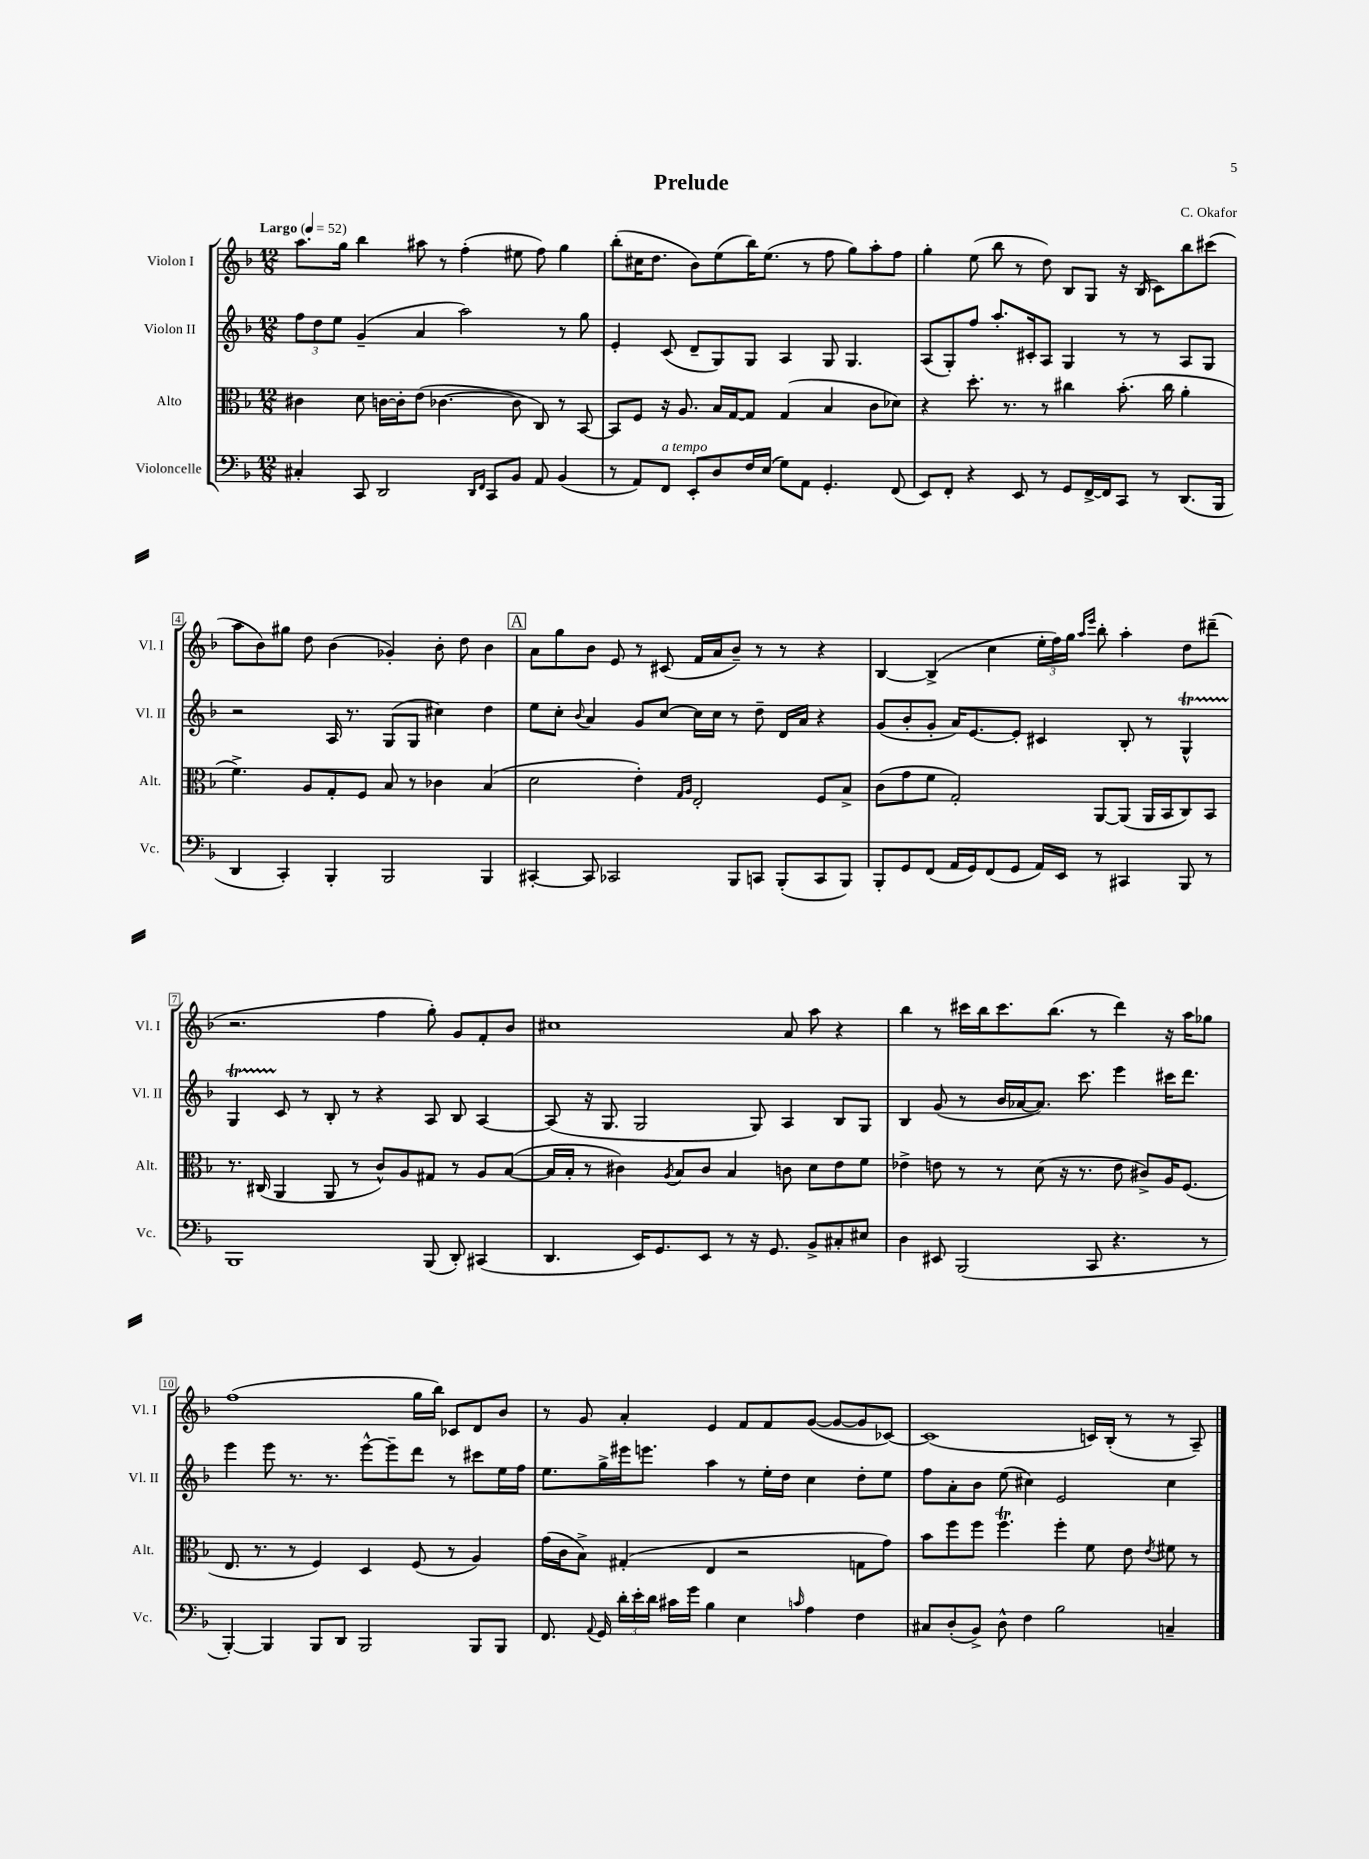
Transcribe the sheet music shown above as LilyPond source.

\header { title = "Prelude" composer = "C. Okafor" }
<<
\new StaffGroup <<
\new Staff = "s0" \with { instrumentName = "Violon I" shortInstrumentName = "Vl. I" } {
    \clef treble \key f \major \numericTimeSignature \time 12/8 \tempo "Largo" 4 = 52
    \autoBeamOff a''8.[ g''16] bes''4 ais''8 r8 f''4-.( eis''8 f''8) g''4 |
    bes''8[-.( cis''16 d''8.] bes'8[) e''8( bes''16) e''8.]( r8 f''8 g''8[) a''8-. f''8] |
    g''4-. e''8( bes''8 r8 d''8) bes8[ g8] r16 bes16( c'8[) bes''8 cis'''8]( |
    a''8[ bes'8) gis''8] d''8 bes'4( ges'4-.) bes'8-. d''8 bes'4 |
    \mark \markup { \box "A" } a'8[ g''8 bes'8] e'8 r8 cis'8( f'16[ a'16 bes'8]--) r8 r8 r4 |
    bes4~ bes4->( c''4 \tuplet 3/2 { e''16[-. f''16) g''16] } \grace { a''16[ e'''16] } bes''8-. a''4-. d''8[ dis'''8]--( |
    r2. f''4 g''8-.) g'8[ f'8-. bes'8] |
    cis''1 a'8 a''8 r4 |
    bes''4 r8 cis'''16[ bes''16 cis'''8. bes''8.]( r8 d'''4) r16 a''16[ ges''8] |
    f''1( g''16[ bes''16]) ces'8[ d'8 bes'8] |
    r8 g'8 a'4-. e'4 f'8[ f'8 g'8]~( g'8[~ g'8 ces'8]~) |
    ces'1( c'16[) bes16]-.( r8 r8 a8--) \bar "|." |
}
\new Staff = "s1" \with { instrumentName = "Violon II" shortInstrumentName = "Vl. II" } {
    \clef treble \key f \major \numericTimeSignature \time 12/8
    \autoBeamOff \tuplet 3/2 { f''8[ d''8 e''8] } g'4--( a'4 a''2) r8 g''8 |
    e'4-. c'8( d'8[-- g8) g8] a4 g8 g4. |
    a8[( g8-.) f''8] a''8.[-. cis'16-. a8] g4 r8 r8 a8[ g8] |
    r2 a16 r8. g8[( g8] cis''4) d''4 |
    \mark \markup { \box "A" } e''8[ c''8]-. \appoggiatura { bes'8 } a'4 g'8[ c''8]~ c''16[ c''16] r8 d''8-- d'16[ a'16] r4 |
    g'8[( bes'8-. g'8]-. a'16[) e'8.~ e'8]-. cis'4 bes8-. r8 g4-^\startTrillSpan |
    g4 c'8\stopTrillSpan r8 bes8-. r8 r4 a8 bes8 a4~ |
    a8( r16 g8. g2 g8) a4 bes8[ g8] |
    bes4 g'8( r8 bes'16[ aes'16~ aes'8.]) c'''8. e'''4 cis'''16[ d'''8.] |
    e'''4 e'''8 r8. r8. e'''8[~-^ e'''8-- d'''8] r8 cis'''8[ e''16 f''16] |
    e''8.[ g''16-> eis'''16 e'''8.] a''4 r8 e''16[-. d''16] c''4 d''8[-. e''8] |
    f''8[ a'8-. bes'8] e''8( cis''4) e'2 cis''4 \bar "|." |
}
\new Staff = "s2" \with { instrumentName = "Alto" shortInstrumentName = "Alt." } {
    \clef alto \key f \major \numericTimeSignature \time 12/8
    \autoBeamOff cis'4 d'8 c'16[~ c'16-. e'8]( ces'4.~ ces'8 c8) r8 bes,8~ |
    bes,8[ f8] r16 a8. bes16[ g16~ g8] g4( bes4 c'8[ des'8]) |
    r4 d''8.-. r8. r8 cis''4 bes'8.-.( cis''16 a'4-. |
    f'4.->) a8[ g8-. f8] bes8 r8 ces'4 bes4( |
    \mark \markup { \box "A" } d'2 e'4-.) \grace { g16[ a16] } e2-. f8[ bes8]-> |
    c'8[( g'8 f'8] g2-.) a,8[~ a,8]( a,16[ bes,16 c8) bes,8] |
    r8. cis16( a,4 a,8 r8 c'8[-^) a8 gis8] r8 a8[ bes8]~( |
    bes16[ bes16]-. r8 cis'4) \acciaccatura { a8 } bes8[ cis'8] bes4 c'8 d'8[ e'8 f'8] |
    ees'4-> e'8 r8 r8 d'8( r16 r8. e'8 cis'8[->) a16 f8.]( |
    e8. r8. r8 f4) d4 f8( r8 a4) |
    g'16[( c'16 bes8]->) gis4-.( e4 r2 g8[ g'8]) |
    bes'8[ f''8 f''8] f''4.\trill f''4-. f'8 e'8 \acciaccatura { e'8 } fis'8 r8 \bar "|." |
}
\new Staff = "s3" \with { instrumentName = "Violoncelle" shortInstrumentName = "Vc." } {
    \clef bass \key f \major \numericTimeSignature \time 12/8
    \autoBeamOff cis4-. c,8 d,2 \grace { d,16[ f,16] } c,8[ bes,8] a,8 bes,4( |
    r8 a,8[) f,8]^\markup { \italic "a tempo" } e,8[-. d8 f16 e16]( g8[) a,8] g,4.-. f,8( |
    e,8[) f,8]-. r4 e,8 r8 g,8[ f,16~-> f,16 c,8] r8 d,8.[( bes,,16] |
    d,4 c,4-.) bes,,4-. bes,,2 bes,,4 |
    \mark \markup { \box "A" } cis,4~-. cis,8 ces,2 bes,,8[ c,8] bes,,8[-.( c,8 bes,,8]) |
    bes,,8[-. g,8 f,8]( a,16[ g,16) f,8( g,8] a,16[) e,16] r8 cis,4 bes,,8 r8 |
    bes,,1 bes,,8( d,8-.) cis,4( |
    d,4. e,16[) g,8. e,8] r8 r16 g,8. bes,8[-> cis8-. eis8] |
    d4 eis,8 bes,,2( c,8 r4. r8 |
    bes,,4~-.) bes,,4 bes,,8[ d,8] bes,,2 bes,,8[ bes,,8] |
    f,8. \appoggiatura { a,8 } g,16 \tuplet 3/2 { d'16[-. e'16-. d'16] } cis'16[ g'16] bes4 e4 \grace { c'16 } a4 f4 |
    cis8[ d8-.( bes,8]->) d8-^ f4 bes2 c4-- \bar "|." |
}
>>
>>
\layout { \context { \Score \override BarNumber.stencil = #(make-stencil-boxer 0.1 0.3 ly:text-interface::print) } }
